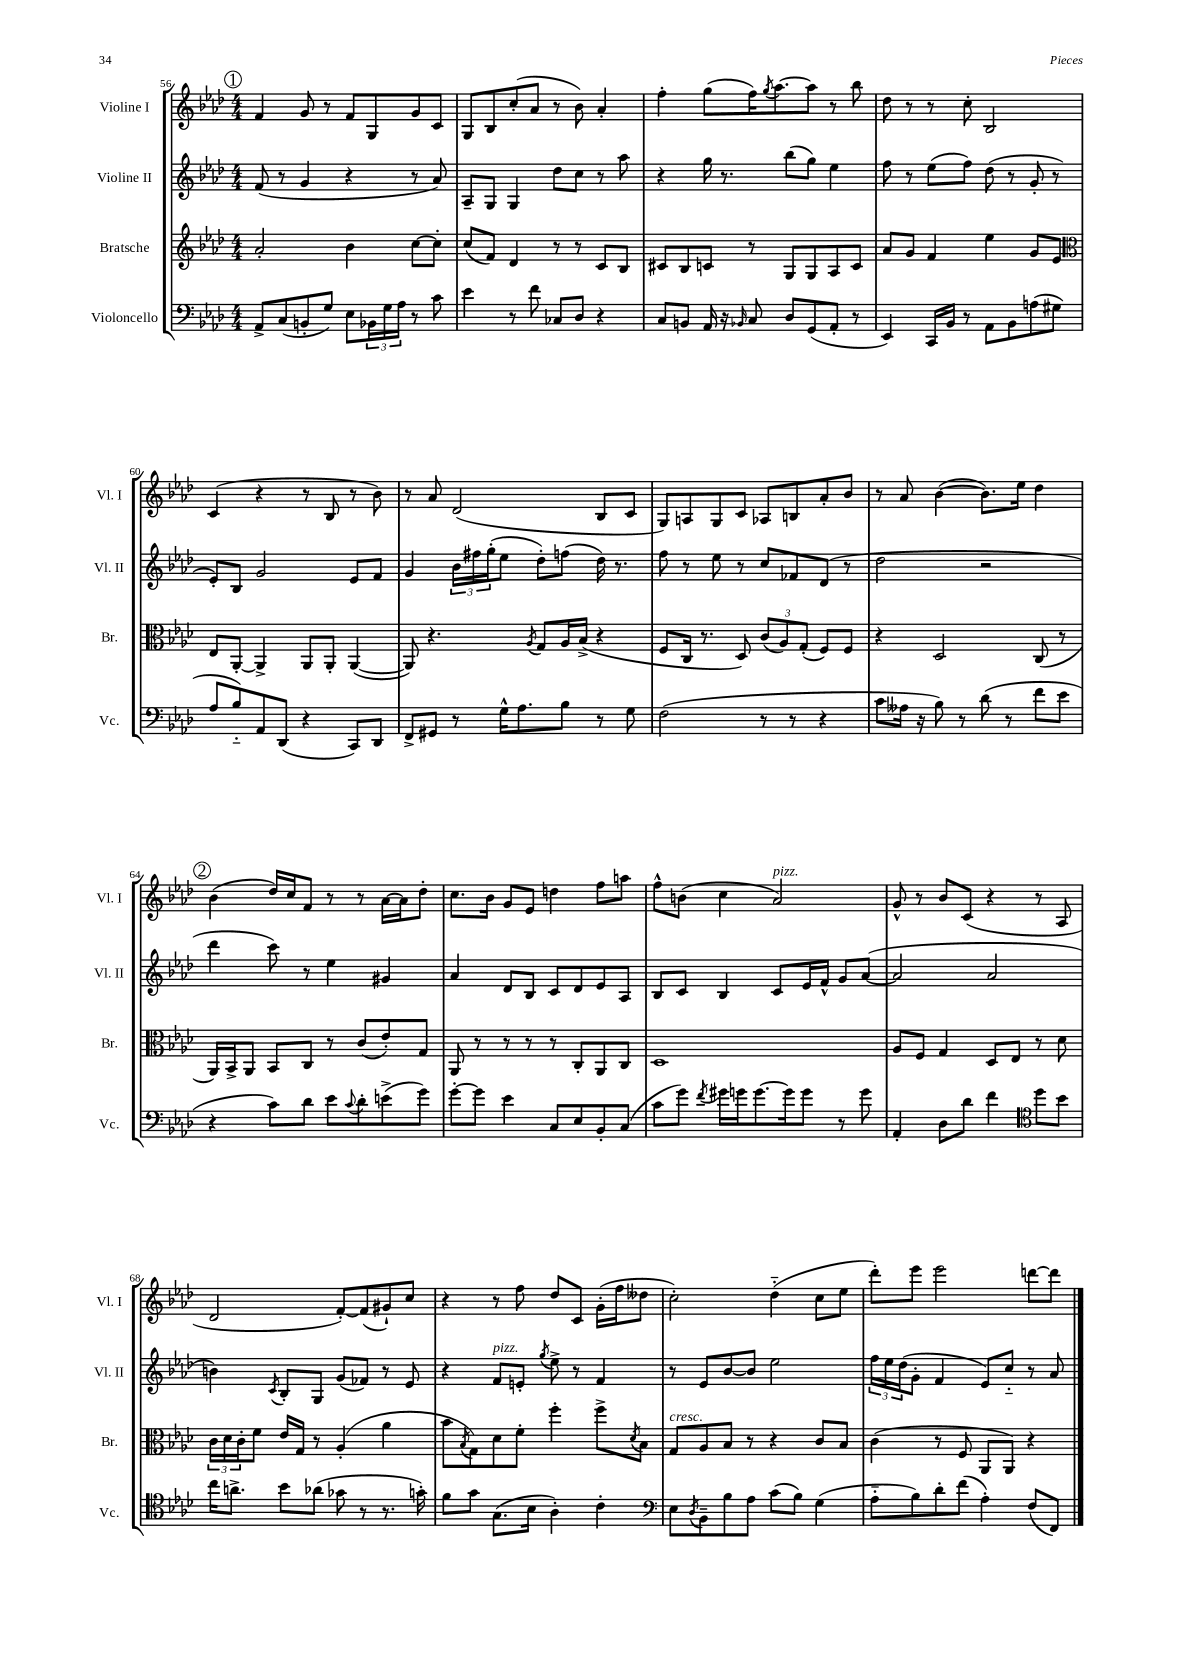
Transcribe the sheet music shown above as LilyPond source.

<<
\new StaffGroup <<
\new Staff = "s0" \with { instrumentName = "Violine I" shortInstrumentName = "Vl. I" } {
    \clef treble \key aes \major \numericTimeSignature \time 4/4
    \mark \markup { \circle "1" } f'4 g'8 r8 f'8 g8 g'8 c'8 |
    g8 bes8 c''8-.( aes'8 r8 bes'8) aes'4-. |
    f''4-. g''8( f''16) \acciaccatura { g''8 } aes''8.~ aes''8 r8 bes''8 |
    des''8 r8 r8 c''8-. bes2 |
    c'4( r4 r8 bes8 r8 bes'8) |
    r8 aes'8 des'2( bes8 c'8 |
    g8) a8 g8 c'8 aes8 b8 aes'8-. bes'8 |
    r8 aes'8 bes'4~( bes'8.) ees''16 des''4 |
    \mark \markup { \circle "2" } bes'4( des''16) c''16 f'8 r8 r8 aes'16~ aes'16 des''8-. |
    c''8. bes'16 g'8 ees'8 d''4 f''8 a''8 |
    f''8-^ b'8( c''4 aes'2^\markup { \italic "pizz." }) |
    g'8-^ r8 bes'8 c'8( r4 r8 aes8 |
    des'2 f'8~-.) f'8( gis'8-!) c''8 |
    r4 r8 f''8 des''8 c'8 g'16-.( f''16 deses''8 |
    c''2-.) des''4-_( c''8 ees''8 |
    des'''8-.) ees'''8 ees'''2 d'''8~ d'''8 \bar "|." |
}
\new Staff = "s1" \with { instrumentName = "Violine II" shortInstrumentName = "Vl. II" } {
    \clef treble \key aes \major \numericTimeSignature \time 4/4
    \mark \markup { \circle "1" } f'8( r8 g'4 r4 r8 aes'8) |
    aes8-- g8 g4 des''8 c''8 r8 aes''8 |
    r4 g''16 r8. bes''8( g''8) ees''4 |
    f''8 r8 ees''8( f''8) des''8( r8 g'8-. r8 |
    ees'8-.) bes8 g'2 ees'8 f'8 |
    g'4 \tuplet 3/2 { bes'16 fis''16 g''16-.( } ees''8 des''8-.) f''8( des''16) r8. |
    f''8 r8 ees''8 r8 c''8 fes'8 des'8( r8 |
    des''2 r2 |
    \mark \markup { \circle "2" } des'''4 c'''8) r8 ees''4 gis'4 |
    aes'4 des'8 bes8 c'8 des'8 ees'8 aes8 |
    bes8 c'8 bes4 c'8 ees'16 f'16-^ g'8 aes'8~( |
    aes'2 aes'2 |
    b'4) \acciaccatura { c'8 } bes8-. g8 g'8( fes'8) r8 ees'8 |
    r4 f'8^\markup { \italic "pizz." } e'8-. \acciaccatura { g''8 } ees''8-> r8 f'4 |
    r8 ees'8 bes'8~ bes'8 ees''2 |
    \tuplet 3/2 { f''16 ees''16 des''16( } g'8-. f'4 ees'8) c''8-_ r8 aes'8 \bar "|." |
}
\new Staff = "s2" \with { instrumentName = "Bratsche" shortInstrumentName = "Br." } {
    \clef treble \key aes \major \numericTimeSignature \time 4/4
    \mark \markup { \circle "1" } aes'2-. bes'4 c''8~ c''8-. |
    c''8( f'8) des'4 r8 r8 c'8 bes8 |
    cis'8 bes8 c'8 r8 g8 g8 aes8 c'8 |
    aes'8 g'8 f'4 ees''4 g'8 ees'8 |
    \clef alto ees8 aes,8~-. aes,4-> aes,8 aes,8-. aes,4~( |
    aes,8) r4. \acciaccatura { aes8 } g8 aes16 bes16->( r4 |
    f8 c16 r8. des8) \tuplet 3/2 { c'8( aes8) g8-.( } f8) f8 |
    r4 des2 c8( r8 |
    \mark \markup { \circle "2" } aes,16) bes,16-> aes,8 bes,8 c8 r8 c'8( ees'8-.) g8 |
    aes,8 r8 r8 r8 r8 c8-. aes,8 c8 |
    des1 |
    aes8 f8 g4 des8 ees8 r8 des'8 |
    \tuplet 3/2 { c'16 des'16 c'16-. } f'8 ees'16 g16 r8 aes4-.( aes'4 |
    bes'8 \acciaccatura { bes8 } g8) des'8 f'8-. f''4-. f''8-> \acciaccatura { des'8 } bes8 |
    g8^\markup { \italic "cresc." } aes8 bes8 r8 r4 c'8 bes8 |
    c'4( r8 f8 aes,8 aes,8) r4 \bar "|." |
}
\new Staff = "s3" \with { instrumentName = "Violoncello" shortInstrumentName = "Vc." } {
    \clef bass \key aes \major \numericTimeSignature \time 4/4
    \mark \markup { \circle "1" } aes,8-> c8( b,8-. g8) ees8 \tuplet 3/2 { bes,16 g16 aes16 } r8 c'8 |
    ees'4 r8 f'8 ces8 des8 r4 |
    c8 b,8 aes,16 r16 \grace { bes,16 } c8 des8 g,8( aes,8-. r8 |
    ees,4) c,16 bes,16 r8 aes,8 bes,8 a8( gis8 |
    aes8 bes8-_) aes,8 des,8( r4 c,8) des,8 |
    f,8-> gis,8 r8 g16-^ aes8. bes8 r8 g8 |
    f2( r8 r8 r4 |
    c'8 aeses16 r16 bes8) r8 des'8( r8 f'8 ees'8 |
    \mark \markup { \circle "2" } r4 c'8) des'8 ees'8 \appoggiatura { c'8 } des'8-. e'8->( g'8) |
    g'8~-. g'8 ees'4 c8 ees8 bes,8-. c8( |
    c'8 g'8) \acciaccatura { f'8 } gis'16 g'16 g'8.~ g'16 g'8 r8 g'8 |
    aes,4-. des8 des'8 f'4 \clef tenor des''8 bes'8 |
    c''16 a'8.-> bes'8 aes'8( ges'8 r8 r8. g'16-.) |
    f'8 g'8 g8.( bes16 aes4-.) c'4-. |
    \clef bass ees8 \acciaccatura { des8 } bes,8-- bes8 aes8 c'8( bes8) g4( |
    aes8-_ bes8) des'8-. f'8( aes4-.) f8( f,8) \bar "|." |
}
>>
>>
\layout { \context { \Score currentBarNumber = #56 } }
